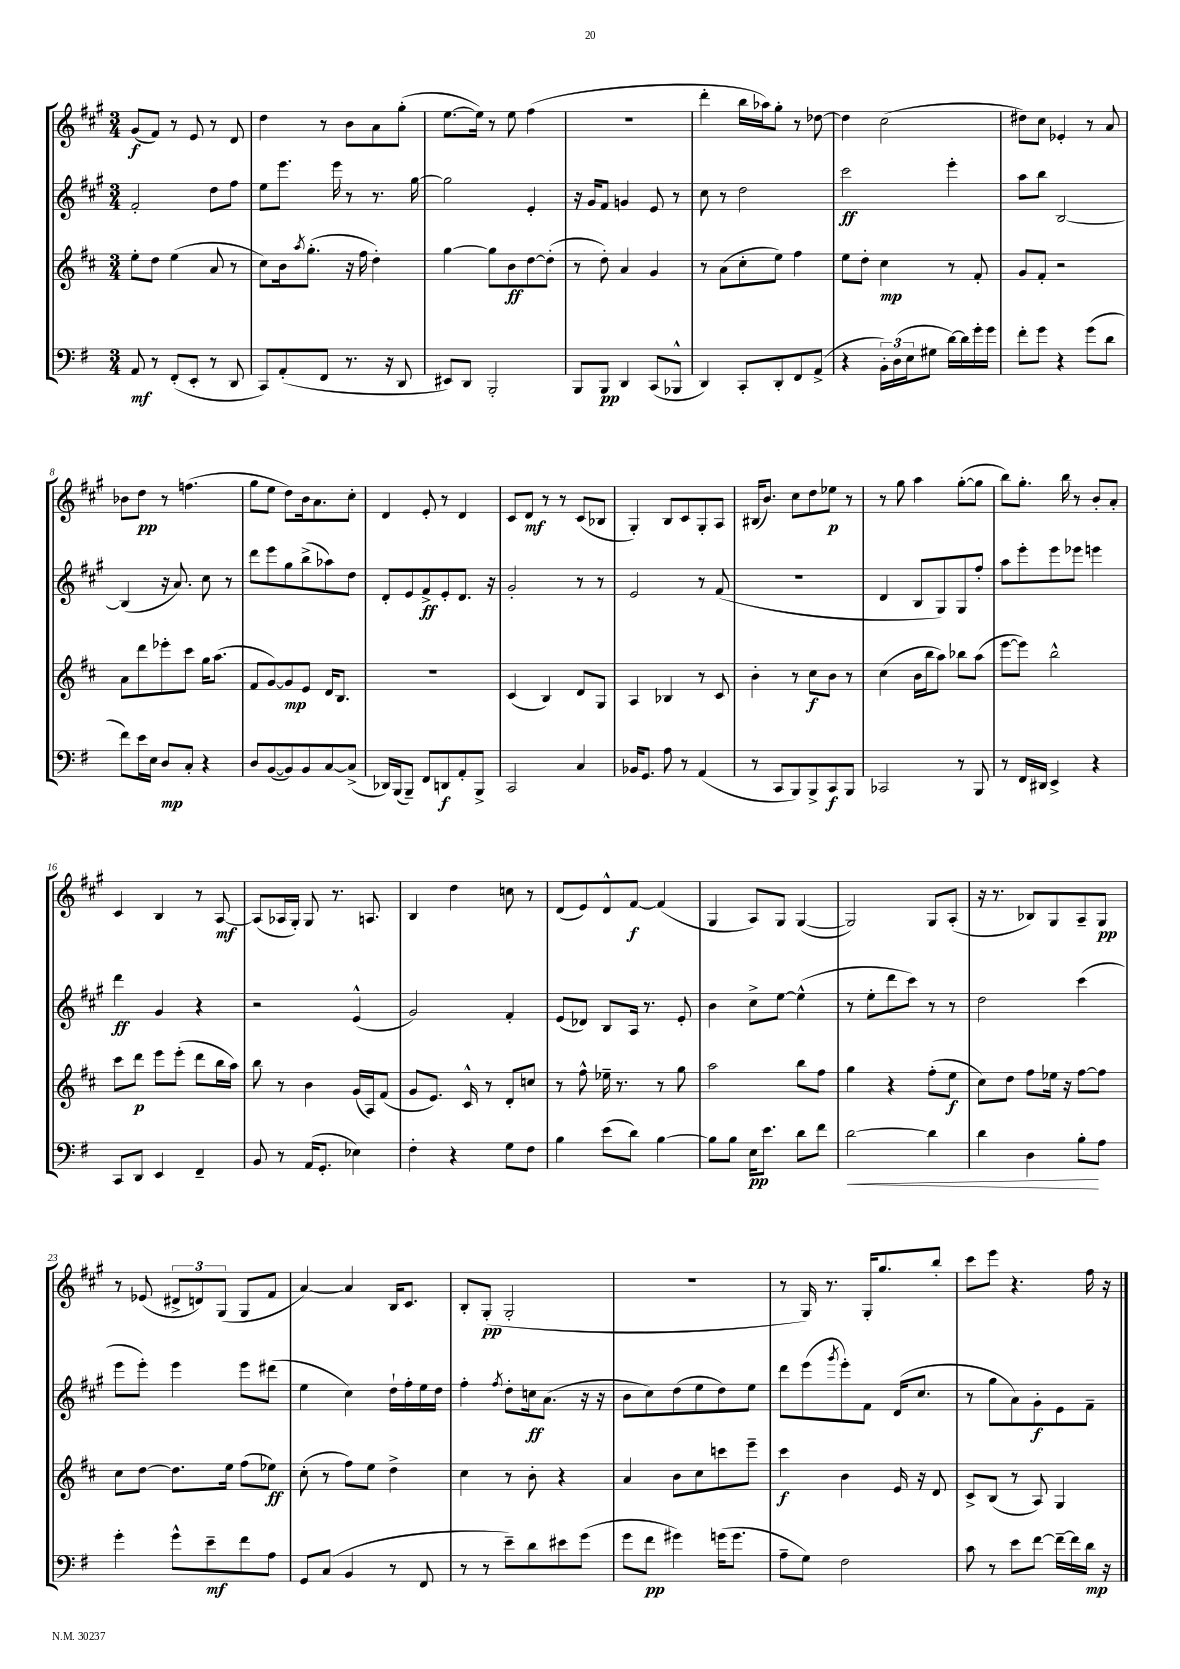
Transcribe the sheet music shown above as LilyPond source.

<<
\new StaffGroup <<
\new Staff = "s0" {
    \clef treble \key a \major \numericTimeSignature \time 3/4
    gis'8\f( fis'8) r8 e'8 r8 d'8 |
    d''4 r8 b'8 a'8 gis''8-.( |
    e''8.~ e''16) r8 e''8 fis''4( |
    R2. |
    d'''4-. b''16 aes''16) gis''8-. r8 des''8~ |
    des''4 cis''2( |
    dis''8) cis''8 ees'4-. r8 a'8 |
    bes'8 d''8\pp r8 f''4.( |
    gis''8 e''8 d''8) b'16 a'8. cis''8-. |
    d'4 e'8-. r8 d'4 |
    cis'8 d'8\mf r8 r8 cis'8( bes8 |
    gis4-.) b8 cis'8 gis8-. a8 |
    bis16( b'8.) cis''8 d''8 ees''8\p r8 |
    r8 gis''8 a''4 gis''8~-.( gis''8 |
    b''8) gis''8.-. b''16 r8 b'8-. a'8-. |
    cis'4 b4 r8 a8~\mf |
    a8( aes16 gis16-.) gis8 r8. a8. |
    b4 d''4 c''8 r8 |
    d'8( e'8) d'8-^ fis'8~\f fis'4( |
    gis4 a8) gis8 gis4~( |
    gis2) gis8 a8-.( |
    r16 r8. bes8) gis8 a8-- gis8\pp |
    r8 ees'8( \tuplet 3/2 { dis'8-> d'8) gis8( } gis8 fis'8 |
    a'4~) a'4 b16 cis'8. |
    b8-. gis8-.\pp( gis2-. |
    R2. |
    r8 gis16) r8. gis16-. gis''8. b''8-. |
    cis'''8 e'''8 r4. fis''16 r16 \bar "|." |
}
\new Staff = "s1" {
    \clef treble \key a \major \numericTimeSignature \time 3/4
    fis'2-. d''8 fis''8 |
    e''8 e'''8. e'''16 r8 r8. gis''16~ |
    gis''2 e'4-. |
    r16 gis'16 fis'8 g'4 e'8 r8 |
    cis''8 r8 d''2 |
    cis'''2\ff e'''4-. |
    a''8 b''8 b2~ |
    b4( r16 a'8.) cis''8 r8 |
    d'''8 e'''8 gis''8 b''8->( aes''8) d''8 |
    d'8-. e'8 fis'8->\ff e'8-. d'8. r16 |
    gis'2-. r8 r8 |
    e'2 r8 fis'8( |
    R2. |
    d'4 b8 gis8) gis8 fis''8-. |
    a''8 e'''8-. e'''8 ees'''8 e'''4 |
    d'''4\ff gis'4 r4 |
    r2 e'4-^( |
    gis'2) fis'4-. |
    e'8( des'8) b8 a16 r8. e'8-. |
    b'4 cis''8-> e''8~ e''4-^( |
    r8 e''8-. d'''8 cis'''8) r8 r8 |
    d''2 cis'''4( |
    e'''8 e'''8-.) e'''4 e'''8 dis'''8( |
    e''4 cis''4) d''16-! fis''16-. e''16 d''16 |
    fis''4-. \acciaccatura { fis''8 } d''8-. c''16\ff a'8.( r16 r16 |
    b'8 cis''8) d''8( e''8 d''8) e''8 |
    d'''8 e'''8( \acciaccatura { gis'''8 } e'''8-.) fis'8 d'16( cis''8. |
    r8 gis''8 a'8) gis'8-.\f e'8 fis'8-- \bar "|." |
}
\new Staff = "s2" {
    \clef treble \key d \major \numericTimeSignature \time 3/4
    e''8-. d''8 e''4( a'8 r8 |
    cis''8) b'16 \acciaccatura { a''8 } g''8.-.( r16 fis''16 d''4-.) |
    g''4~ g''8 b'8\ff d''8~ d''8-.( |
    r8 d''8-.) a'4 g'4 |
    r8 a'8( cis''8-. e''8) fis''4 |
    e''8 d''8-. cis''4\mp r8 fis'8-. |
    g'8 fis'8-. r2 |
    a'8 d'''8 ees'''8-. cis'''8 g''16 a''8.( |
    fis'8 g'8~) g'8\mp e'8 d'16 b8. |
    R2. |
    cis'4( b4) d'8 g8 |
    a4 bes4 r8 cis'8 |
    b'4-. r8 cis''8\f b'8 r8 |
    cis''4( b'16 b''16 a''8) bes''8 a''8( |
    e'''8~ e'''8) b''2-^ |
    cis'''8 d'''8\p e'''8 e'''8-.( d'''8 b''16 a''16) |
    b''8 r8 b'4 g'16( a16) fis'8( |
    g'8 e'8.) cis'16-^ r8 d'8-. c''8 |
    r8 fis''8-^ ees''16-- r8. r8 g''8 |
    a''2 b''8 fis''8 |
    g''4 r4 fis''8-.( e''8\f |
    cis''8) d''8 fis''8 ees''16 r16 fis''8~ fis''8 |
    cis''8 d''8~ d''8. e''16 fis''8( ees''8\ff) |
    cis''8-.( r8 fis''8) e''8 d''4-> |
    cis''4 r8 b'8-. r4 |
    a'4 b'8 cis''8 c'''8 e'''8-- |
    cis'''4\f b'4 e'16 r16 d'8 |
    cis'8-> b8( r8 a8) g4 \bar "|." |
}
\new Staff = "s3" {
    \clef bass \key g \major \numericTimeSignature \time 3/4
    a,8\mf r8 fis,8-.( e,8-. r8 d,8 |
    c,8) a,8-.( fis,8 r8. r16 d,8 |
    eis,8) d,8 b,,2-. |
    b,,8 b,,8\pp d,4 c,8( bes,,8-^ |
    d,4) c,8-. d,8-. fis,8 a,8->( |
    r4 \tuplet 3/2 { b,16-.) d16( e16 } gis8 d'16~) d'16 g'16-. g'16 |
    fis'8-. g'8 r4 g'8( d'8 |
    fis'8) e'16 e16 d8\mp c8-. r4 |
    d8 b,8~( b,8) b,8 c8~ c8->( |
    des,16) b,,16( b,,8--) fis,8 d,8\f a,8-. b,,8-> |
    c,2 c4 |
    bes,16 g,8. a8 r8 a,4( |
    r8 c,8 b,,8) b,,8-> c,8\f b,,8 |
    ces,2 r8 b,,8 |
    r8 fis,16 dis,16 e,4-> r4 |
    c,8 d,8 e,4 fis,4-- |
    b,8 r8 a,16( g,8.-. ees4) |
    fis4-. r4 g8 fis8 |
    b4 e'8( d'8) b4~ |
    b8 b8 e16\pp e'8. d'8 fis'8 |
    d'2~\< d'4 |
    d'4 d4 b8-.\! a8 |
    g'4-. g'8-^ e'8--\mf fis'8 a8 |
    g,8 c8( b,4 r8 fis,8 |
    r8 r8 e'8--) d'8 eis'8 g'8( |
    g'8 fis'8\pp gis'4) g'16( g'8. |
    a8-- g8) fis2 |
    c'8 r8 e'8 fis'8~ fis'16~-- fis'16 d'16\mp r16 \bar "|." |
}
>>
>>
